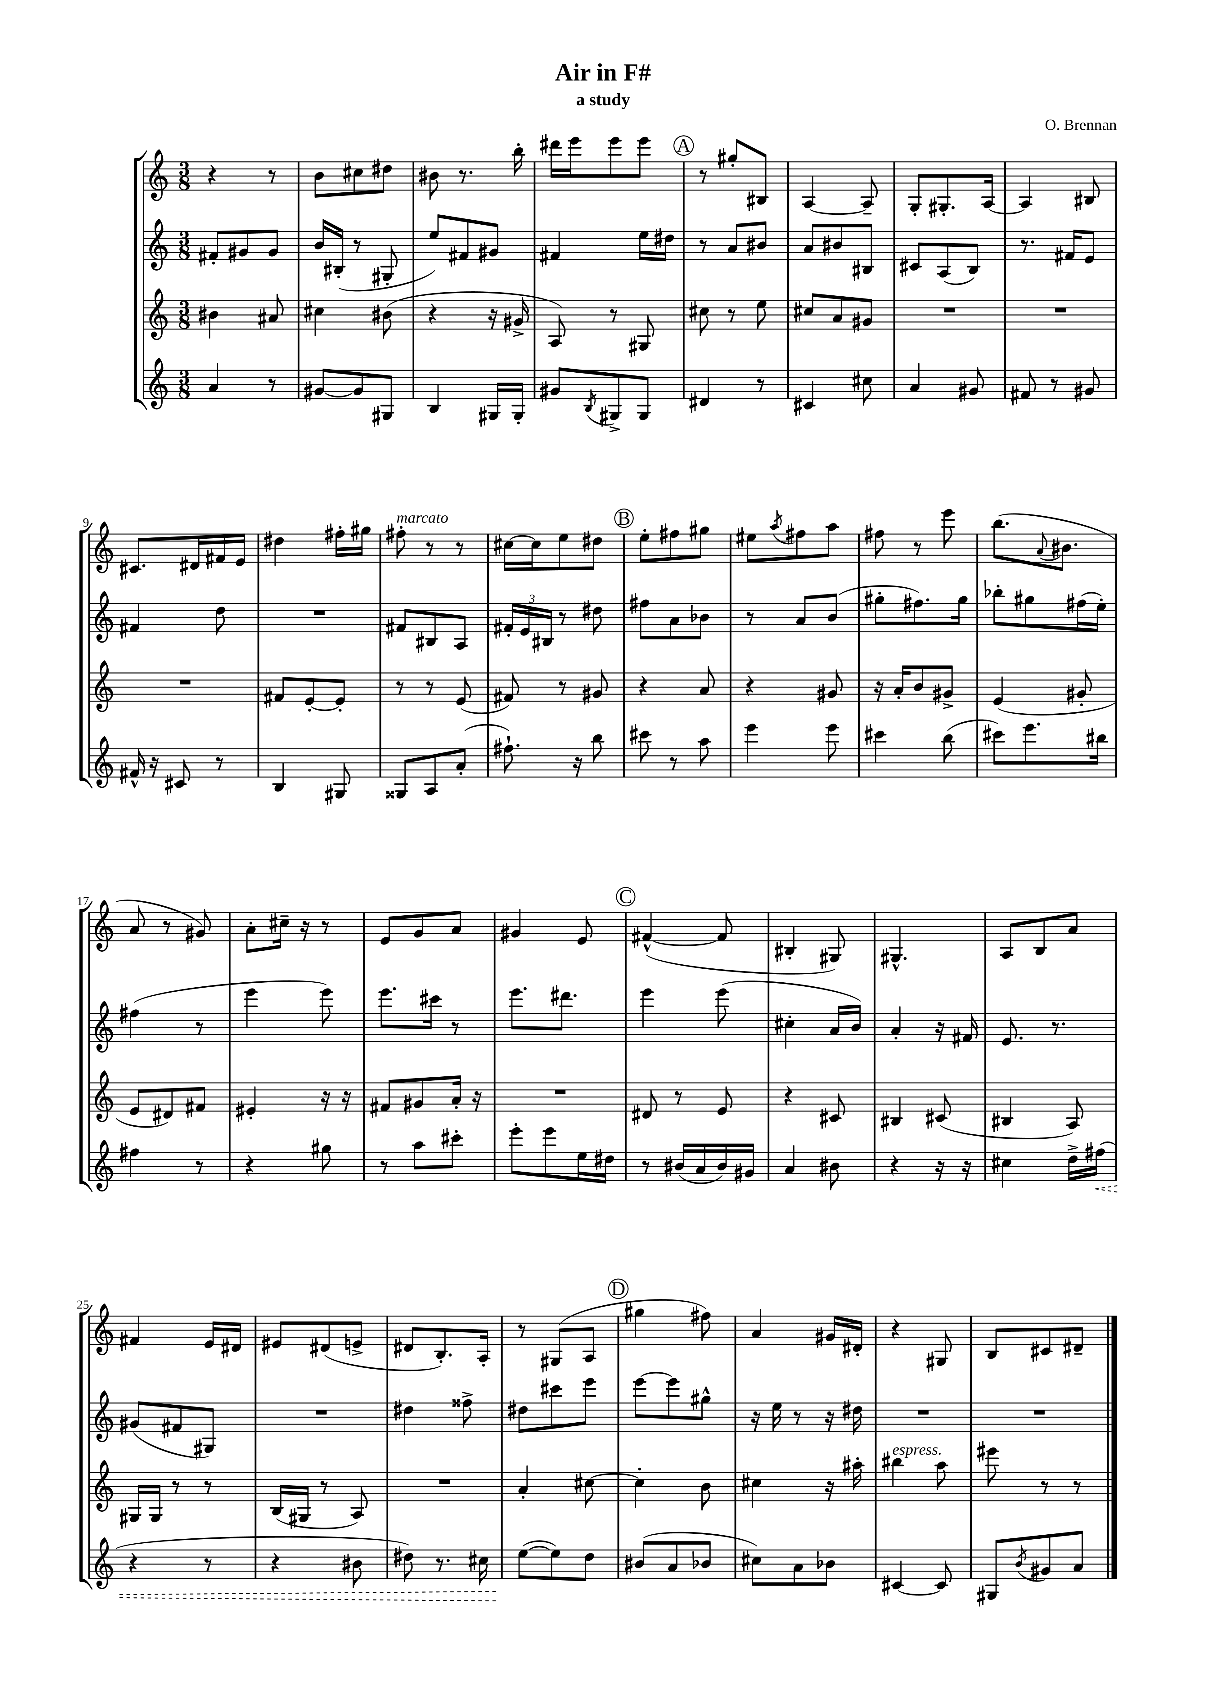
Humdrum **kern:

**kern	**dynam	**kern	**kern	**kern
*part4	*part4	*part3	*part2	*part1
*staff4	*staff4	*staff3	*staff2	*staff1
*clefG2	*	*clefG2	*clefG2	*clefG2
*k[]	*	*k[]	*k[]	*k[]
*M3/8	*	*M3/8	*M3/8	*M3/8
=1	=1	=1	=1	=1
4a/	.	4b#X\	8f#X'/L	4r
.	.	.	8g#X/	.
8r	.	8a#X/	8g#/J	8r
=2	=2	=2	=2	=2
[8g#X/L	.	4cc#X\	16b/LL	8b\L
.	.	.	(16B#X'/JJ	.
8g#/]	.	.	8r	8cc#X\
8G#X/J	.	(8b#X\	8G#X'/	8dd#X\J
=3	=3	=3	=3	=3
4B/	.	4r	8ee/L)	8b#X\
.	.	.	8f#X/	8.r
16G#X/LL	.	16r	8g#X/J	.
16G#'/JJ	.	16g#X^/	.	16bb'\
=4	=4	=4	=4	=4
8g#X/L	.	8A/)	4f#X/	16ddd#X\LL
.	.	.	.	16eee\J
8qB/	.	.	.	.
8G#X^/	.	8r	.	8eee\
8G#/J	.	8G#X/	16ee\LL	8eee\J
.	.	.	16dd#X\JJ	.
!!LO:REH:place=s1:t=A
=5	=5	=5	=5	=5
4d#X/	.	8cc#X\	8r	8r
.	.	8r	8a/L	8gg#X'/L
8r	.	8ee\	8b#X/J	8B#X/J
=6	=6	=6	=6	=6
4c#X/	.	8cc#X/L	8a/L	[4A/
.	.	8a/	8b#X/	.
8cc#X\	.	8g#X/J	8B#X/J	8A~/]
=7	=7	=7	=7	=7
4a/	.	4.r	8c#X/L	8G'/L
.	.	.	(8A/	8.G#X'/
8g#X/	.	.	8B/J)	.
.	.	.	.	[16A/Jk
=8	=8	=8	=8	=8
8f#X/	.	4.r	8.r	4A/]
8r	.	.	.	.
.	.	.	16f#X/KL	.
8g#X/	.	.	8e/J	8B#X/
!!LO:LB:g=z
=9	=9	=9	=9	=9
16f#X^^/	.	4.r	4f#X/	8.c#X/L
16r	.	.	.	.
8c#X/	.	.	.	.
.	.	.	.	16d#X/L
8r	.	.	8dd\	16f#X/
.	.	.	.	16e/JJ
=10	=10	=10	=10	=10
4B/	.	8f#X/L	4.r	4dd#X\
.	.	[8e'/	.	.
8G#X/	.	8e'/J]	.	16ff#X'\LL
.	.	.	.	16gg#X\JJ
=11	=11	=11	=11	=11
!	!	!	!	!LO:TX:a:i:t=marcato
8G##X/L	.	8r	8f#X/L	8ff#X'\
8A/	.	8r	8B#X/	8r
(8a'/J	.	(8e/	8A/J	8r
=12	=12	=12	=12	=12
8.ff#X`\)	.	8f#X/)	24f#X'/LL	[16cc#X\LL
.	.	.	24e/	.
.	.	.	.	16cc#\J]
.	.	.	24B#X/JJ	.
.	.	8r	8r	8ee\
16r	.	.	.	.
8bb\	.	8g#X/	8dd#X\	8dd#X\J
!!LO:REH:place=s1:t=B
=13	=13	=13	=13	=13
8ccc#X\	.	4r	8ff#X\L	8ee'\L
8r	.	.	8a\	8ff#X\
8aa\	.	8a/	8b-X\J	8gg#X\J
=14	=14	=14	=14	=14
4eee\	.	4r	8r	8ee#X\L
.	.	.	.	8qaa/
.	.	.	8a/L	8ff#X\
8eee\	.	8g#X/	(8b/J	8aa\J
=15	=15	=15	=15	=15
4ccc#X\	.	16r	8gg#X'\L	8ff#X\
.	.	16a'/KL	.	.
.	.	8b/	8.ff#X\)	8r
(8bb\	.	8g#X^/J	.	8eee\
.	.	.	16gg#\Jk	.
=16	=16	=16	=16	=16
8ccc#X\L)	.	(4e/	8bb-X'\L	(8.bb\L
8.eee\	.	.	8gg#X\	.
.	.	.	.	8qqa/
.	.	.	.	8.b#X\J
.	.	8g#X'/	(16ff#X\L	.
16bb#X\Jk	.	.	16ee'\JJ)	.
!!LO:LB:g=z
=17	=17	=17	=17	=17
4ff#X\	.	8e/L	(4ff#X\	8a/
.	.	8d#X/)	.	8r
8r	.	8f#X/J	8r	8g#X/)
=18	=18	=18	=18	=18
4r	.	4e#X'/	4eee\	8a'\L
.	.	.	.	16cc#X~\Jk
.	.	.	.	16r
8gg#X\	.	16r	8eee\)	8r
.	.	16r	.	.
=19	=19	=19	=19	=19
8r	.	8f#X/L	8.eee\L	8e/L
8aa\L	.	8g#X/	.	8g/
.	.	.	16ccc#X\Jk	.
8ccc#X'\J	.	16a'/Jk	8r	8a/J
.	.	16r	.	.
=20	=20	=20	=20	=20
8eee'\L	.	4.r	8.eee\L	4g#X/
8eee\	.	.	.	.
.	.	.	8.ddd#X\J	.
16ee\L	.	.	.	8e/
16dd#X\JJ	.	.	.	.
!!LO:REH:place=s1:t=C
=21	=21	=21	=21	=21
8r	.	8d#X/	4eee\	([4f#X^^/
(16b#X/LL	.	8r	.	.
16a/	.	.	.	.
16b#/)	.	8e/	(8eee\	8f#/]
16g#X/JJ	.	.	.	.
=22	=22	=22	=22	=22
4a/	.	4r	4cc#X'\	4B#X'/
8b#X\	.	8c#X/	16a/LL	8G#X/)
.	.	.	16b/JJ)	.
=23	=23	=23	=23	=23
4r	.	4B#X/	4a'/	4.G#X^^/
16r	.	(8c#X/	16r	.
16r	.	.	16f#X/	.
=24	=24	=24	=24	=24
4cc#X\	.	4B#X/	8.e/	8A/L
.	.	.	.	8B/
.	.	.	8.r	.
16dd^\LL	.	8A/)	.	8a/J
!	!LO:HP:b	!	!	!
(16ff#X\JJ	<	.	.	.
!!LO:LB:g=z
=25	=25	=25	=25	=25
4r	.	16G#X/LL	(8g#X/L	4f#X/
.	.	16G#/JJ	.	.
.	.	8r	8f#X/	.
8r	.	8r	8G#X/J)	16e/LL
.	.	.	.	16d#X/JJ
=26	=26	=26	=26	=26
4r	.	(16B/LL	4.r	8e#X/L
.	.	16G#X/JJ	.	.
.	.	8r	.	(8d#X/
8b#X\	.	8A/)	.	8en^/J
=27	=27	=27	=27	=27
8dd#X\)	.	4.r	4dd#X\	8d#X/L
8.r	.	.	.	8.B'/)
.	.	.	8ff##X^\	.
16cc#X\	.	.	.	16A'/Jk
=28	=28	=28	=28	=28
([8ee\L	.	4a'/	8dd#X\L	8r
8ee\])	[	.	8ccc#X\	(8G#X/L
8dd\J	.	[8cc#X\	8eee\J	8A/J
!!LO:REH:place=s1:t=D
=29	=29	=29	=29	=29
(8b#X/L	.	4cc#'\]	[8eee\L	4gg#X\
8a/	.	.	8eee\]	.
8b-X/J	.	8b\	8gg#X^^\J	8ff#X\)
=30	=30	=30	=30	=30
8cc#X\L)	.	4cc#X\	16r	4a/
.	.	.	16ee\	.
8a\	.	.	8r	.
8b-X\J	.	16r	16r	16g#X/LL
.	.	16aa#X'\	16dd#X\	16d#X'/JJ
=31	=31	=31	=31	=31
!	!	!LO:TX:a:i:t=espress.	!	!
[4c#X/	.	4bb#X\	4.r	4r
8c#/]	.	8aa\	.	8G#X/
=32	=32	=32	=32	=32
8G#X/L	.	8eee#X\	4.r	8B/L
8qb/	.	.	.	.
8g#X/	.	8r	.	8c#X/
8a/J	.	8r	.	8d#X~/J
==	==	==	==	==
*-	*-	*-	*-	*-
